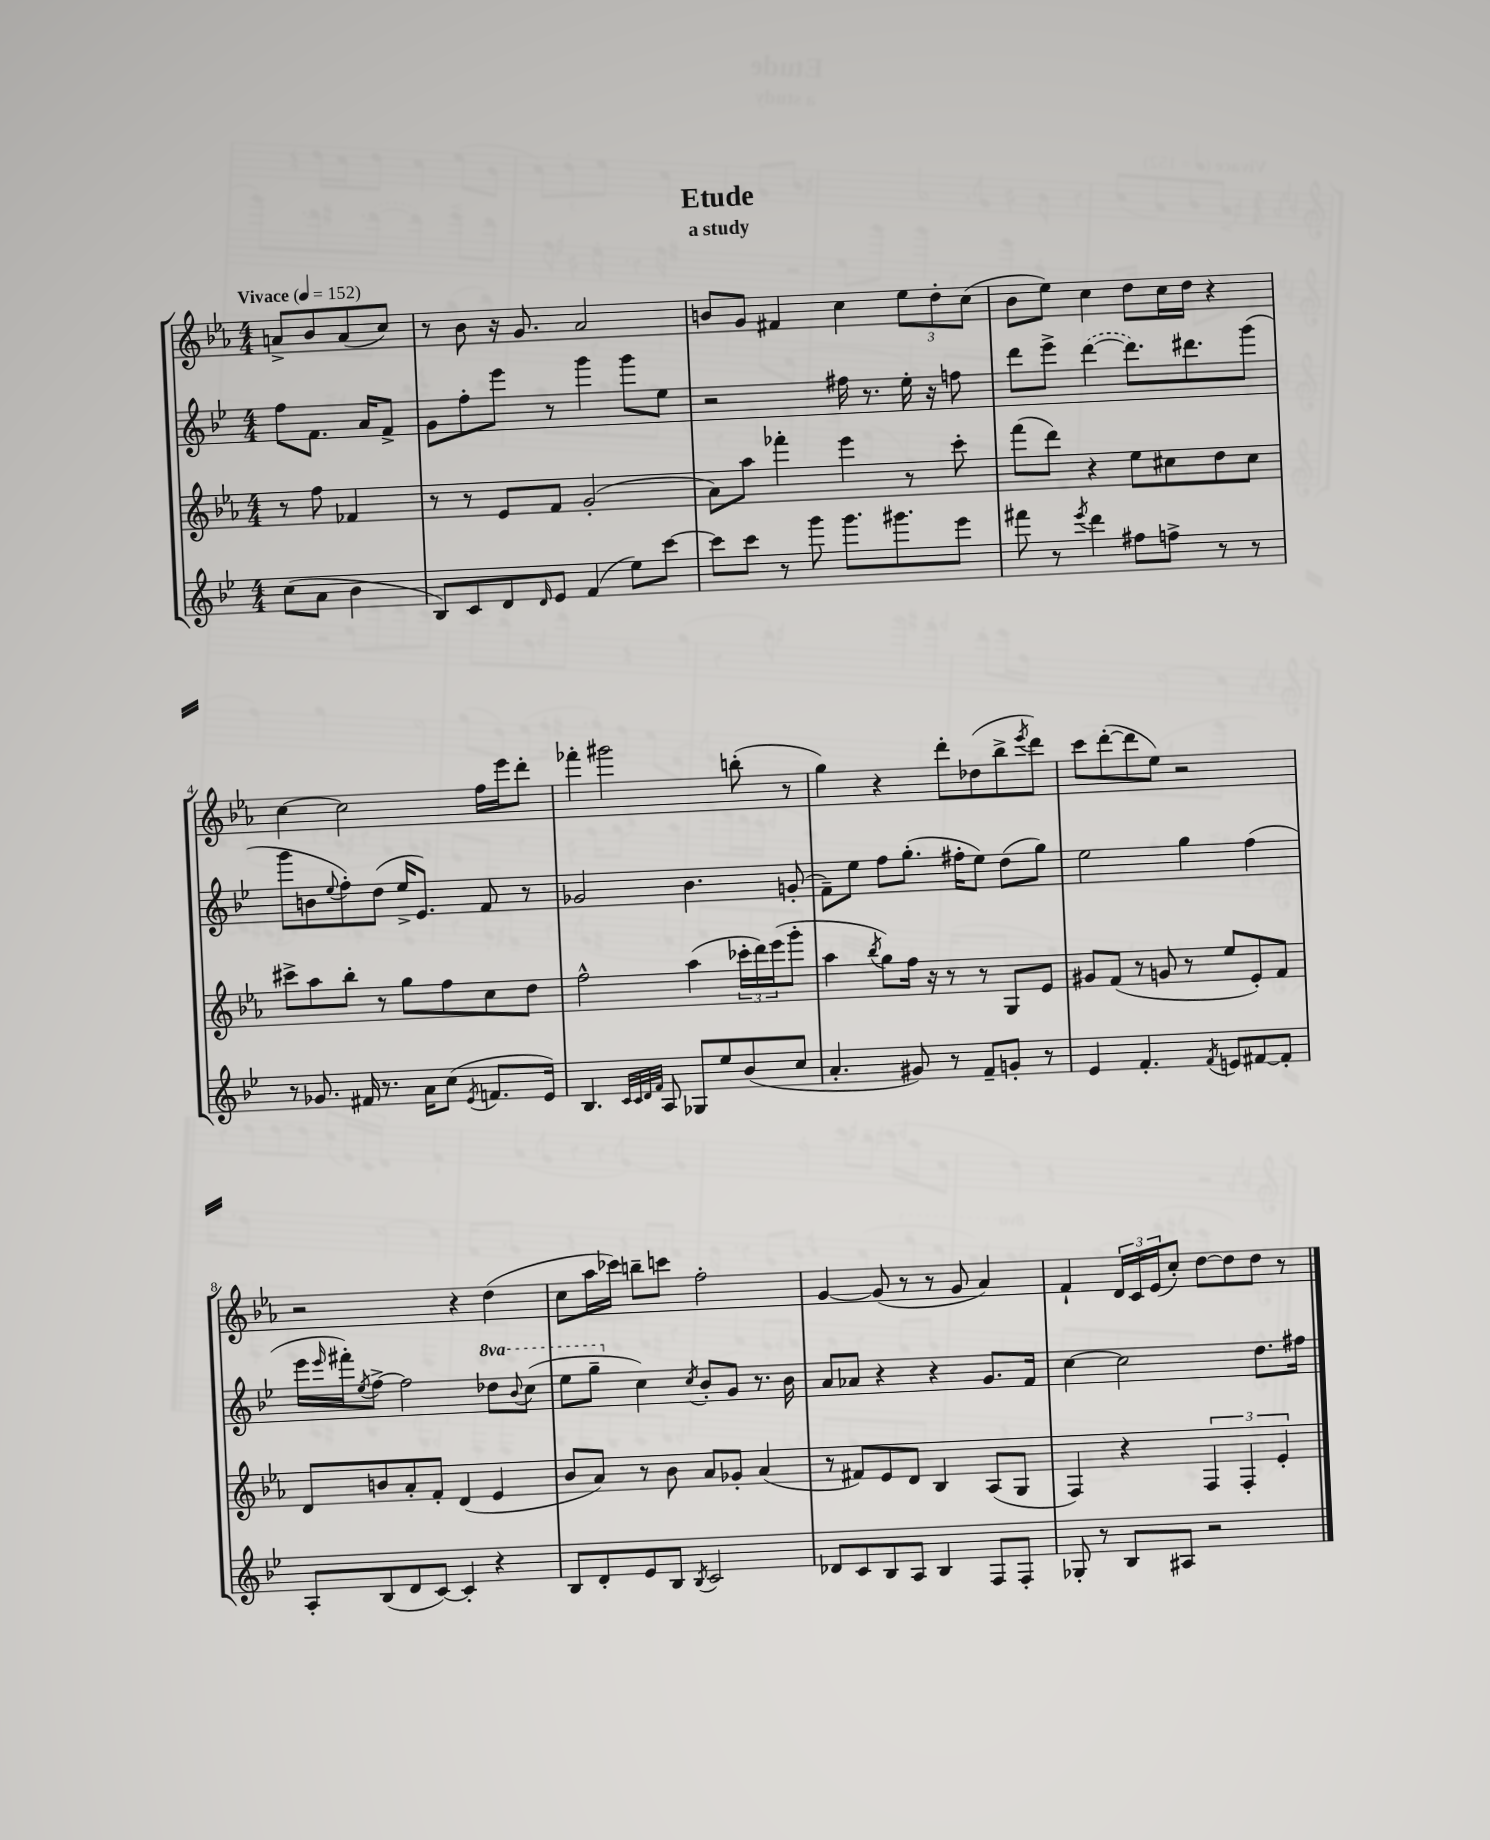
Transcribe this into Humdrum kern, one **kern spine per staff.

**kern	**kern	**kern	**kern
*part4	*part3	*part2	*part1
*staff4	*staff3	*staff2	*staff1
*clefG2	*clefG2	*clefG2	*clefG2
*k[b-e-]	*k[b-e-a-]	*k[b-e-]	*k[b-e-a-]
*M4/4	*M4/4	*M4/4	*M4/4
*MM152	*MM152	*MM152	*MM152
=	=	=	=
!	!	!	!LO:TX:a:B:t=Vivace
(8cc\L	8r	8ff\L	8an^/L
8a\J	8ff\	8.f\J	8b-/
4b-\	4f-X/	.	(8a/
.	.	16a/KL	.
.	.	8f^/J	8cc/J)
=1	=1	=1	=1
8B-/L)	8r	8g\L	8r
8c/	8r	8ff'\	8b-\
8d/	8e-/L	8eee-\J	16r
.	.	.	8.g/
16qqd/	.	.	.
8e-/J	8f/J	8r	.
(4f/	(2g'/	4ggg\	2a-/
8ee-\L)	.	8ggg\L	.
[8ccc\J	.	8ee-\J	.
=2	=2	=2	=2
8ccc\L]	8a-\L)	2r	8bn/L
8ccc\J	8aa-\J	.	8g/J
8r	4fff-X'\	.	4f#X/
8ggg\	.	.	.
8.ggg\L	4eee-\	16ff#X\	4cc\
.	.	8.r	.
8.ggg#X\	.	.	.
.	8r	16ee-'\	12ee-\L
.	.	16r	.
.	.	.	12dd'\
8eee-\J	8ccc'\	8ffn\	.
.	.	.	(12cc\J
=3	=3	=3	=3
8fff#X\	(8fff\L	8ddd\L	8b-\L
8r	8ddd\J)	8eee-^\J	8ee-\J)
8qeee-/	.	.	.
4ddd\	4r	([4ddd\	4cc\
8ff#X\L	8ee-\L	8.ddd\L])	8dd\L
8ffn^\J	8cc#X\	.	16cc\L
.	.	8.ddd#X\	16dd\JJ
8r	8dd\	.	4r
8r	8cc#\J	(8ggg\J	.
!!LO:LB:g=z
=4	=4	=4	=4
8r	8ccc#X^\L	8ggg\L	[4cc\
8.g-X/	8aa-\	8bn\	.
.	.	8qqee-/	.
.	8bb-'\J	8ff'\)	2cc\]
16f#X/	.	.	.
8.r	8r	(8dd\J	.
.	8gg\L	16ee-^/KL	.
16a\KL	.	8.e-/J)	.
(8cc\J	8ff\	.	.
8qe-/	.	.	.
8.fn/L	8cc\	8f/	16ff\LL
.	.	.	16eee-\J
.	8dd\J	8r	8ddd'\J
16e-/Jk)	.	.	.
=5	=5	=5	=5
4.B-/	2ff^^\	2g-X/	4fff-X'\
.	.	.	2ggg#X\
32qqc/LLL	.	.	.
32qqc/	.	.	.
32qqd/	.	.	.
32qqf/JJJ	.	.	.
8A/	.	.	.
8G-X/L	(4aa-\	4.b-\	.
8ee-/	.	.	.
(8b-/	24ccc-X'\LL	.	(8bbn'\
.	24ddd\)	.	.
.	(24eee-\J	.	.
8cc/J	8ggg'\J	(8gn'/	8r
=6	=6	=6	=6
4.a'/	4aa-\	8f~\L)	4gg\)
.	.	8ee-\J	.
.	8qbb-/	.	.
.	8gg\L)	8ff\L	4r
8g#X/)	16ff\Jk	(8.gg'\J	.
.	16r	.	.
8r	8r	.	8ddd'\L
.	.	16ff#X'\KL	.
8f~/L	8r	8ee-\J)	(8dd-X\
8gn'/J	8G/L	(8dd\L	8bb-^\
.	.	.	8qeee-/
8r	8e-/J	8gg\J)	8ddd\J)
=7	=7	=7	=7
4e-/	8g#X/L	2ee-\	8ccc\L
.	(8f/J	.	([8ddd'\
4.f'/	8r	.	8ddd\]
.	8gn/	.	8ee-\J)
.	8r	4gg\	2r
8qf/	.	.	.
8en/L	8ee-/L	.	.
[8f#X/	8e-'/)	(4ff\	.
8f#'/J]	8f/J	.	.
!!LO:LB:g=z
=8	=8	=8	=8
8A'/L	8d/L	16eee-\LL	2r
.	.	16qqeee-/	.
.	.	16fff#X'\J)	.
.	.	8qee-/	.
(8B-/	8bn/	[8ff^\J	.
8d/	8a-'/	2ff\]	.
[8c/J)	8f'/J	.	.
4c'/]	(4d/	.	4r
*	*	*8va	*
4r	4e-/	8ddd-X\L	(4dd\
.	.	8qqbb-/	.
.	.	(8ccc\J	.
=9	=9	=9	=9
8B-/L	8b-/L	8eee-\L	8cc\L
8d'/	8a-/J)	8ggg~\J	16aa-\L
.	.	.	16ccc-X\JJ)
*	*	*X8va	*
8e-/	8r	4cc\)	8bbn~\L
8B-/J	8b-\	.	8cccn\J
8qB-/	.	8qcc/	.
2c/	8a-/L	8b-'/L	2ff'\
.	8g-X'/J	8g/J	.
.	(4a-/	8.r	.
.	.	16b-\	.
=10	=10	=10	=10
8d-X/L	8r	8a/L	[4g/
8c/	8f#X/L)	8a-X/J	.
8B-/	8e-/	4r	(8g/]
8A/J	8d/J	.	8r
4B-/	4B-/	4r	8r
.	.	.	8g/
8F/L	(8A-/L	8.g/L	4a-/)
8F'/J	8G/J	.	.
.	.	16f/Jk	.
=11	=11	=11	=11
8G-X'/	4F/)	[4cc\	4f`/
8r	.	.	.
8B-/L	4r	2cc\]	24d/LL
.	.	.	24c/
.	.	.	(24e-/J
8A#X/J	.	.	8cc'/J)
2r	6F/	.	[8dd\L
.	.	.	8dd\]
.	6F'/	.	.
.	.	8.dd\L	8dd\J
.	6e-'/	.	.
.	.	.	8r
.	.	16ff#X\Jk	.
==	==	==	==
*-	*-	*-	*-
